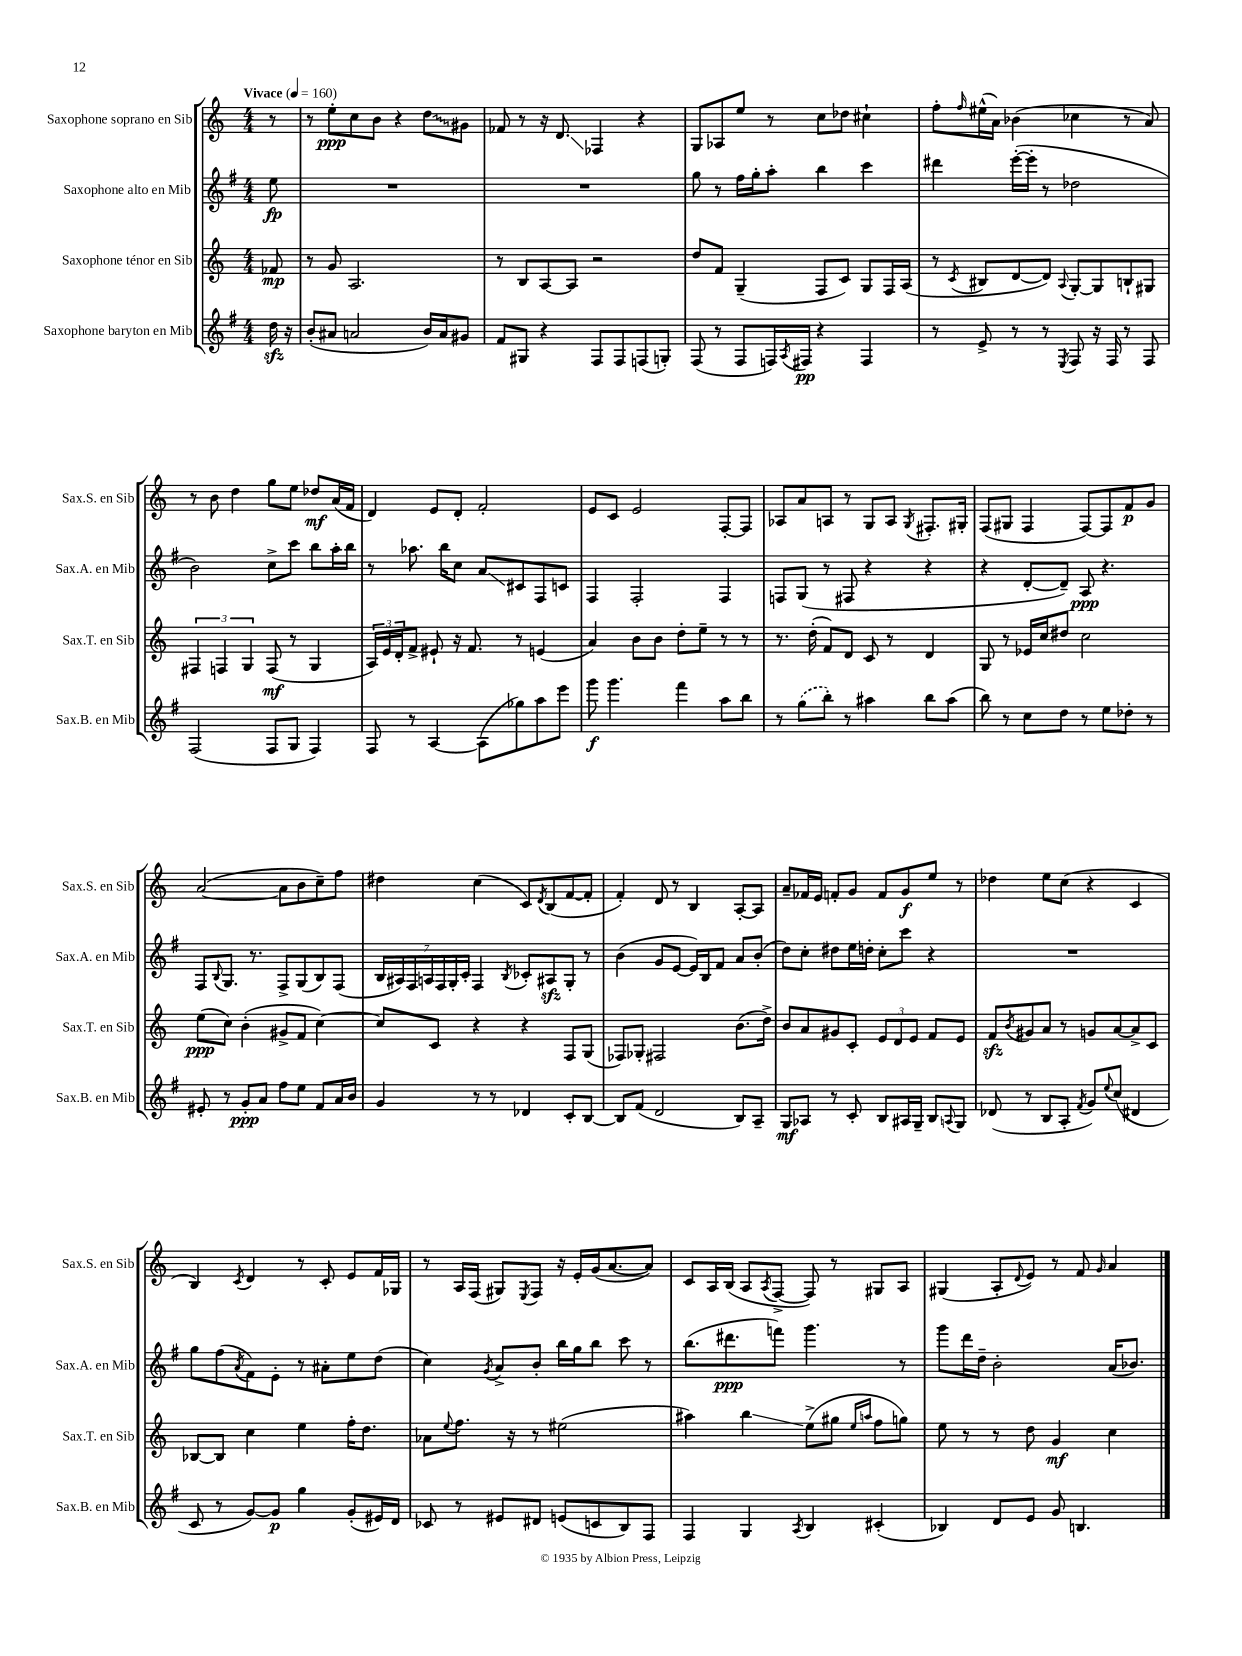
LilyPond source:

<<
\new StaffGroup <<
\new Staff = "s0" \with { instrumentName = "Saxophone soprano en Sib" shortInstrumentName = "Sax.S. en Sib" } {
    \clef treble \key c \major \numericTimeSignature \time 4/4 \partial 8 \tempo "Vivace" 4 = 160
    r8 |
    r8 e''8-.\ppp c''8 b'8 r4 \once \override Glissando.style = #'zigzag d''8\glissando gis'8 |
    fes'8 r8 r16 d'8.\glissando fes4 r4 |
    g8 aes8 e''8 r8 c''8 des''8 cis''4-! |
    f''8-. \grace { f''16 } eis''16-^( a'16) bes'4( ces''4 r8 a'8) |
    r8 b'8 d''4 g''8 e''8 des''8\mf a'16( f'16 |
    d'4) e'8 d'8-. f'2-. |
    e'8 c'8 e'2 f8~-. f8 |
    aes8 a'8 a8 r8 g8 a8 \acciaccatura { g8 } fis8.-. gis16-. |
    f8( gis8 f4 f8~) f8 f'8\p g'8 |
    a'2~( a'8 b'8 c''8--) f''8 |
    dis''4 c''4( c'8) \acciaccatura { d'8 } b8( f'8~ f'8-. |
    f'4-.) d'8 r8 b4 a8~-. a8 |
    a'8-- fes'16 e'16 f'8-. g'8 f'8 g'8\f e''8 r8 |
    des''4 e''8 c''8( r4 c'4 |
    b4) \acciaccatura { c'8 } d'4 r8 c'8-. e'8 f'16 ges16 |
    r8 a16 f16( gis8) \acciaccatura { e8 } f8 r16 e'16-. g'16( a'8.~ a'8) |
    c'8 a16 b16( a8 \acciaccatura { a8 } f8~-> f8) r8 gis8 a8 |
    gis4( a8-. \appoggiatura { d'8 } e'8) r8 f'8 \grace { g'16 } a'4 \bar "|." |
}
\new Staff = "s1" \with { instrumentName = "Saxophone alto en Mib" shortInstrumentName = "Sax.A. en Mib" } {
    \clef treble \key g \major \numericTimeSignature \time 4/4 \partial 8
    e''8\fp |
    R1 |
    R1 |
    g''8 r8 fis''16 g''16-. a''8-. b''4 c'''4 |
    dis'''4 e'''16~-.( e'''16-. r8 des''2 |
    b'2) c''8-> c'''8 b''8 a''16-. b''16 |
    r8 aes''8. b''16 c''8 a'8\glissando cis'8 fis8 c'8 |
    fis4 fis2-. fis4 |
    f8 g8( r8 fis8 r4 r4 |
    r4 d'8~-. d'8--) a8\ppp r4. |
    fis8 \appoggiatura { b8 } g8. r8. fis8-> g8( b8) fis8( |
    \tuplet 7/4 { b16 ais16) fis16 a16 fis16 g16-. c'16-. } fis4 \acciaccatura { b8 } ces'8-. ais8\sfz g8-. r8 |
    b'4( g'8 e'8~ e'16) b16 fis'8 a'8 b'8-.( |
    d''8) c''8-. dis''8 e''16 d''16-. c''8-. c'''8 r4 |
    R1 |
    g''8 fis''8( \acciaccatura { a'8 } fis'8) e'8-. r8 ais'8-. e''8 d''8( |
    c''4) \acciaccatura { g'8 } a'8-> b'8-. b''16 g''16 b''8 c'''8 r8 |
    b''8.( dis'''8.\ppp f'''8) g'''4. r8 |
    g'''8 d'''16 d''16-- b'2-. a'16( bes'8.) \bar "|." |
}
\new Staff = "s2" \with { instrumentName = "Saxophone ténor en Sib" shortInstrumentName = "Sax.T. en Sib" } {
    \clef treble \key c \major \numericTimeSignature \time 4/4 \partial 8
    fes'8\mp |
    r8 g'8 a2. |
    r8 b8 a8~ a8 r2 |
    d''8 f'8 g4--( f8 c'8) g8 f16 a16( |
    r8 \acciaccatura { c'8 } bis8 d'8~ d'8) \appoggiatura { a8 } g8~-. g8 b8-! gis8 |
    \tuplet 3/2 { fis4 f4 g4 } f8\mf( r8 g4 |
    \tuplet 3/2 { a16) e'16 d'16-. } f'8-> eis'8-! r16 f'8. r8 e'4( |
    a'4) b'8 b'8 d''8-. e''8-- r8 r8 |
    r8. d''16-.( f'8) d'8 c'8 r8 d'4 |
    g8 r8 ees'16 c''16 dis''8 c''2 |
    e''8\ppp( c''8) b'4-.( gis'8-> f'8 c''4~) |
    c''8 c'8 r4 r4 f8 g8( |
    fes8) ges8-. fis2 b'8.( d''16->) |
    b'8 a'8 gis'8 c'8-. \tuplet 3/2 { e'8 d'8 e'8 } f'8 e'8 |
    f'8\sfz \acciaccatura { b'8 } gis'8 a'8 r8 g'8 a'8~ a'8-> c'8 |
    bes8~ bes8 c''4 e''4 f''16-. d''8. |
    aes'8 \appoggiatura { e''8 } f''8. r16 r8 eis''2( |
    ais''4) b''4\glissando e''8->( gis''8 \grace { e''16 a''16 } f''8 g''8) |
    e''8 r8 r8 d''8 g'4\mf c''4 \bar "|." |
}
\new Staff = "s3" \with { instrumentName = "Saxophone baryton en Mib" shortInstrumentName = "Sax.B. en Mib" } {
    \clef treble \key g \major \numericTimeSignature \time 4/4 \partial 8
    d''16\sfz r16 |
    b'8-.( ais'8 a'2 b'16) a'16 gis'8 |
    fis'8 gis8 r4 fis8 fis8 f8( g8-.) |
    fis8( r8 fis8 f16) \acciaccatura { a8 } fis16\pp r4 fis4 |
    r8 e'8-> r8 r8 \acciaccatura { e8 } fis8 r16 fis16 r8 fis8 |
    fis2( fis8 g8 fis4) |
    fis8 r8 a4~ a8( ges''8) a''8 e'''8 |
    g'''8\f g'''4. fis'''4 a''8 b''8 |
    r8 \once \slurDashed g''8( b''8-.) r8 ais''4 b''8 ais''8( |
    b''8) r8 c''8 d''8 r8 e''8 des''8-. r8 |
    eis'8-. r8 g'8-.\ppp a'8 fis''8 e''8 fis'8 a'16 b'16 |
    g'4 r8 r8 des'4 c'8-. b8~ |
    b8 fis'8( d'2 b8) a8-- |
    g8\mf aes8 r8 c'8-. b8 ais16 g16-- b8 \appoggiatura { a8 } g8 |
    des'8( r8 b8 a8-. \acciaccatura { fis'8 } g'8) \appoggiatura { e''8 } c''8( dis'4 |
    c'8 r8 g'8~) g'8\p g''4 g'8-.( eis'16) d'16 |
    ces'8 r8 eis'8 dis'8 e'8( c'8 b8) fis8 |
    fis4 g4 \acciaccatura { a8 } b4 cis'4-.( |
    bes4) d'8 e'8 g'8 b4. \bar "|." |
}
>>
>>
\layout { \context { \Score \remove "Bar_number_engraver" } }
